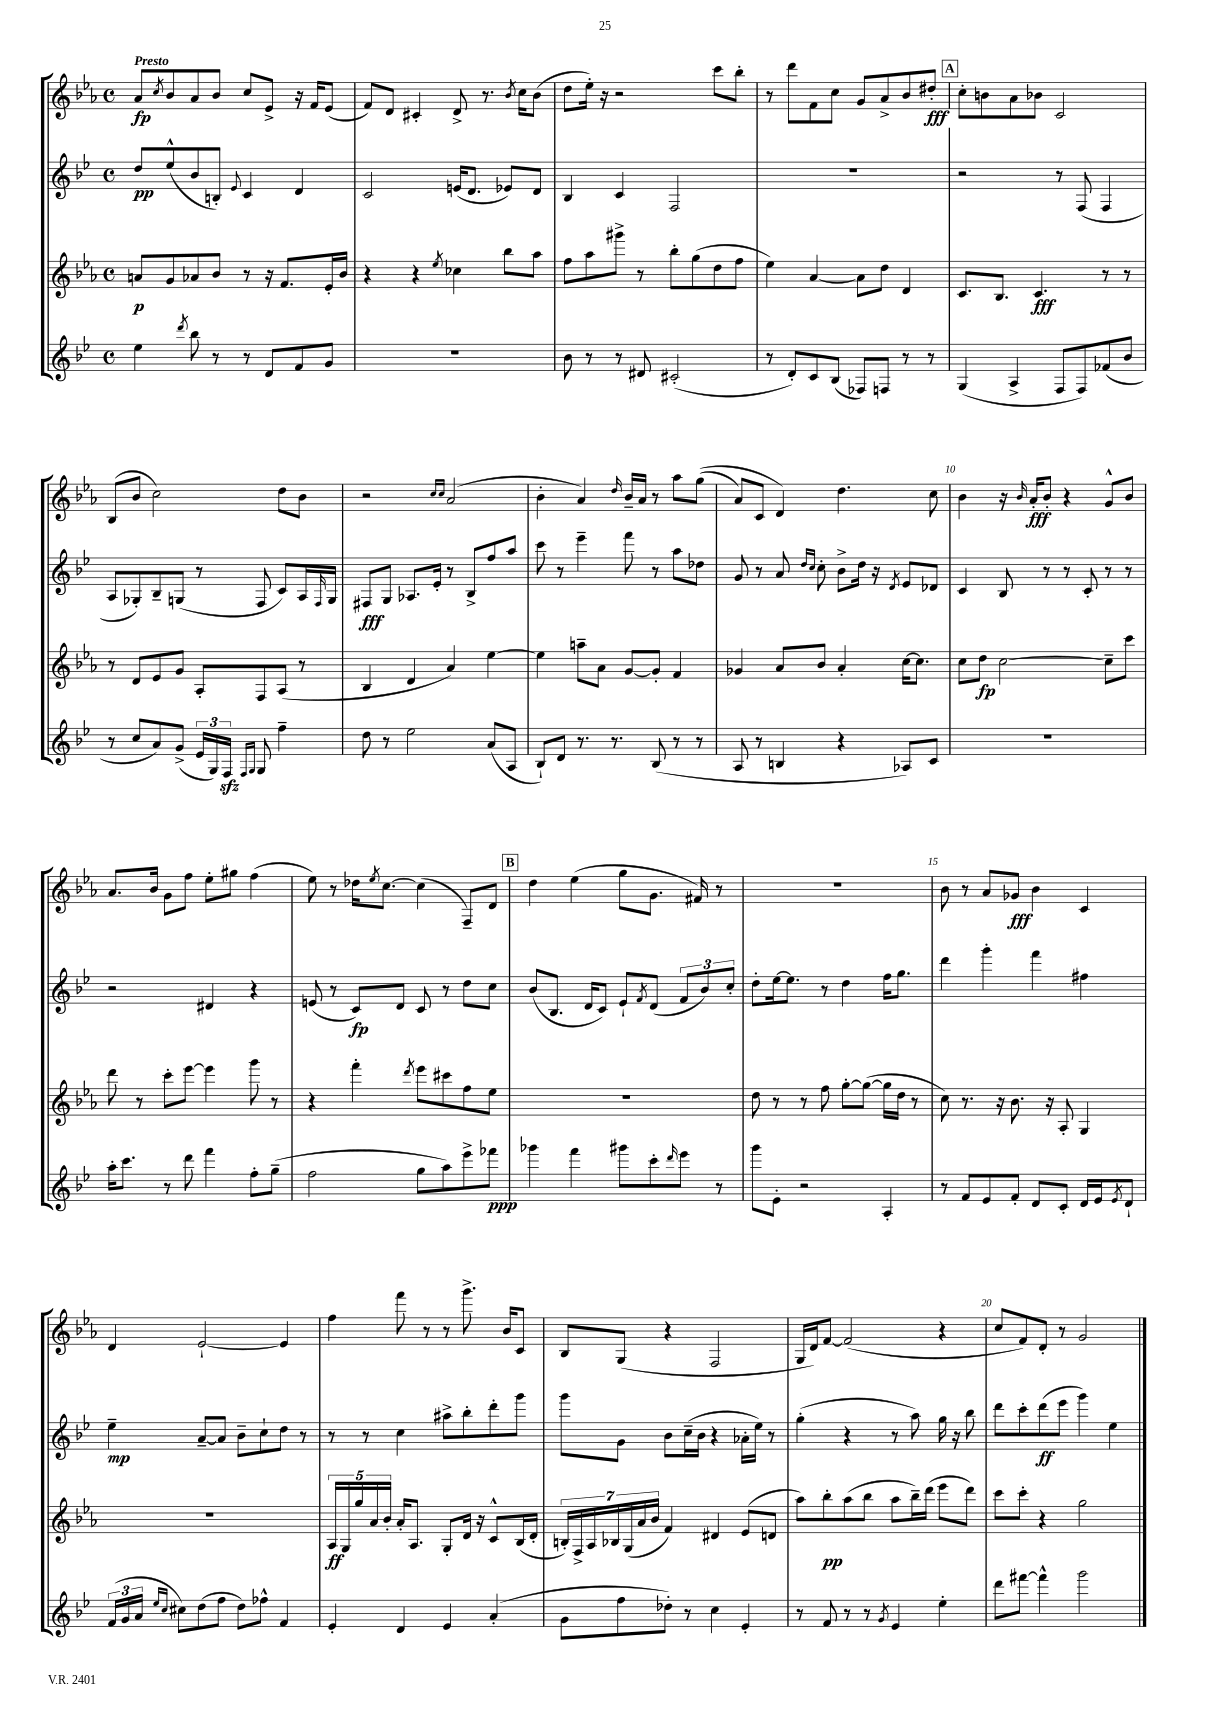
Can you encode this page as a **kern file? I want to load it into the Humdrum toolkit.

**kern	**kern	**kern	**kern
*staff4	*staff3	*staff2	*staff1
*clefG2	*clefG2	*clefG2	*clefG2
*k[b-e-]	*k[b-e-a-]	*k[b-e-]	*k[b-e-a-]
*M4/4	*M4/4	*M4/4	*M4/4
*met(c)	*met(c)	*met(c)	*met(c)
4ee-	8a	8dd	8a-
.	.	.	8qcc
.	8g	(8ee-^^	8b-
8qddd	.	.	.
8bb-	8a-	8b-	8a-
8r	8b-	8B')	8b-
.	.	8qqe-	.
8r	8r	4c	8cc
8d	16r	.	8e-^
.	8.f	.	.
8f	.	4d	16r
.	.	.	16f
8g	16e-'	.	(8e-
.	16b-	.	.
=	=	=	=
1r	4r	2c	8f)
.	.	.	8d
.	4r	.	4c#'
.	8qee-	.	.
.	4cc-	(16e	8d^
.	.	8.d	.
.	.	.	8.r
.	8bb-	8e-)	.
.	.	.	8qb-
.	.	.	16cc
.	8aa-	8d	(8b-
=	=	=	=
8b-	8ff	4B-	8dd
8r	8aa-	.	16ee-')
.	.	.	16r
8r	8ggg#^	4c	2r
8d#	8r	.	.
(2c#'	8bb-'	2F	.
.	(8gg	.	.
.	8dd	.	8ccc
.	8ff	.	8bb-'
=	=	=	=
8r	4ee-)	1r	8r
8d')	.	.	8ddd
8c	[4a-	.	8f
(8B-	.	.	8cc
8F-)	8a-]	.	8g
8F	8dd	.	8a-^
8r	4d	.	8b-
8r	.	.	8dd#'
=	=	=	=
(4G	8.c	2r	8cc'
.	.	.	8b
.	8.B-	.	.
4A^	.	.	8a-
.	4.c	.	8b-
8F	.	8r	2c
8F)	.	(8F	.
(8f-	8r	4F	.
8b-	8r	.	.
=	=	=	=
8r	8r	8A	(8B-
8cc	8d	8G-')	8b-
8a)	8e-	8B-~	2cc)
(8g^	8g	(8G	.
24e-	8A-'	8r	.
24G)	.	.	.
24F	.	.	.
16qqF	.	.	.
16qqG	.	.	.
8G	8F	8F	.
4ff~	(8A-	8c)	8dd
.	8r	16A	8b-
.	.	16qqF	.
.	.	16G	.
=	=	=	=
8dd	4B-	8F#	2r
8r	.	8G	.
2ee-	4d	8.A-	.
.	.	16e-'	.
.	.	.	16qqcc
.	.	.	16qqcc
.	4a-)	8r	(2a-
.	.	8B-^	.
(8a	[4ee-	8ff	.
8A	.	8aa	.
=	=	=	=
8B-`)	4ee-]	8ccc	4b-'
8d	.	8r	.
8.r	8aa~	4eee-~	4a-)
.	8a-	.	.
8.r	.	.	.
.	.	.	16qqdd
.	[8g	8fff	16b-~
.	.	.	16a-
(8B-	8g']	8r	8r
8r	4f	8aa	8aa-
8r	.	8dd-	&((8gg
=	=	=	=
8A	4g-	8g	8a-)
8r	.	8r	8c
4B	8a-	8a	4d&)
.	.	16qqdd	.
.	.	16qqcc	.
.	8b-	8cc'	.
4r	4a-'	8b-^	4.dd
.	.	16dd	.
.	.	16r	.
.	.	8qd	.
8A-)	[16cc	8e-	.
.	8.cc]	.	.
8c	.	8d-	8cc
=	=	=	=
1r	8cc	4c	4b-
.	8dd	.	.
.	[2cc	8B-	16r
.	.	.	16qqb-
.	.	.	16a-'
.	.	8r	8b-'
.	.	8r	4r
.	.	8c'	.
.	8cc~]	8r	8g^^
.	8ccc	8r	8b-
=	=	=	=
16aa'	8ddd	2r	8.a-
8.ccc	.	.	.
.	8r	.	.
.	.	.	16b-
8r	8ccc'	.	8g
8ddd	[8eee-	.	8ff
4fff	4eee-]	4d#	8ee-'
.	.	.	8gg#
8ff'	8ggg	4r	(4ff
(8gg~	8r	.	.
=	=	=	=
2ff	4r	(8e	8ee-)
.	.	8r	8r
.	4fff'	8c)	16dd-
.	.	.	8qee-
.	.	.	[8.cc
.	.	8d	.
.	8qddd	.	.
8gg	8eee-	8c	(4cc]
8aa)	8ccc#	8r	.
8eee-^	8ff	8dd	8F~)
8fff-	8ee-	8cc	8d
=	=	=	=
4ggg-	1r	(8b-	4dd
.	.	8.B-	.
4fff	.	.	(4ee-
.	.	16d	.
.	.	8c)	.
8ggg#	.	8e-`	8gg
.	.	8qf	.
8ccc'	.	(8d	8.g
16qqddd	.	.	.
8eee-	.	12f	.
.	.	.	16f#)
.	.	12b-)	.
8r	.	.	8r
.	.	12cc'	.
=	=	=	=
8ggg	8dd	8dd'	1r
8e-'	8r	[16ee-	.
.	.	8.ee-]	.
2r	8r	.	.
.	8ff	8r	.
.	[8gg'	4dd	.
.	(8gg_	.	.
4A'	16gg]	16ff	.
.	16dd	8.gg	.
.	8r	.	.
=	=	=	=
8r	8cc)	4ddd	8b-
8f	8.r	.	8r
8e-	.	4ggg'	8a-
.	16r	.	.
8f'	8.b-	.	8g-
8d	.	4fff	4b-
.	16r	.	.
8c'	8A-'	.	.
16d	4G	4ff#	4c
16e-	.	.	.
8qe-	.	.	.
8d`	.	.	.
=	=	=	=
(24f	1r	4ee-~	4d
24g	.	.	.
24a	.	.	.
16qqee-	.	.	.
16qqcc	.	.	.
8cc#)	.	.	.
(8dd	.	[8a~	[2e-`
8ff	.	8a]	.
8dd)	.	8b-~	.
8ff-^^	.	8cc`	.
4f	.	8dd	4e-]
.	.	8r	.
=	=	=	=
4e-'	20A-	8r	4ff
.	20G	.	.
.	20gg	.	.
.	.	8r	.
.	20a-	.	.
.	20b-'	.	.
4d	16a-'	4cc	8fff
.	8.A-	.	.
.	.	.	8r
4e-	8G'	8aa#^	8r
.	16d	8bb-'	8.ggg^
.	16r	.	.
(4a'	8c^^	8ddd'	.
.	.	.	16b-
.	(16B-	8ggg	8c
.	16d'	.	.
=	=	=	=
8g	28B')	8ggg	8B-
.	28F^	.	.
.	28A-	.	.
.	28B-	.	.
8ff	.	8g	(8G
.	(28G	.	.
.	28a-	.	.
.	28b-	.	.
8dd-')	4f)	8b-	4r
8r	.	(16cc~	.
.	.	16b-	.
4cc	4d#	4r	2F
4e-'	(8e-	16a-'	.
.	.	16ee-)	.
.	8d	8r	.
=	=	=	=
8r	8aa-)	(4gg'	16G
.	.	.	16d)
8f	8bb-'	.	[8f
8r	(8aa-	4r	(2f]
8r	8bb-	.	.
8qg	.	.	.
4e-	8aa-	8r	.
.	16bb-~)	8aa)	.
.	(16ddd	.	.
4ee-'	8eee-	16gg	4r
.	.	16r	.
.	8ddd)	8bb-	.
=	=	=	=
8ddd	8ccc	8ddd	8cc
[8fff#	8ccc'	8ccc'	8f)
4fff#^^]	4r	(8ddd	8d'
.	.	8eee-	8r
2ggg	2gg	4ggg)	2g
.	.	4ee-	.
==	==	==	==
*-	*-	*-	*-
